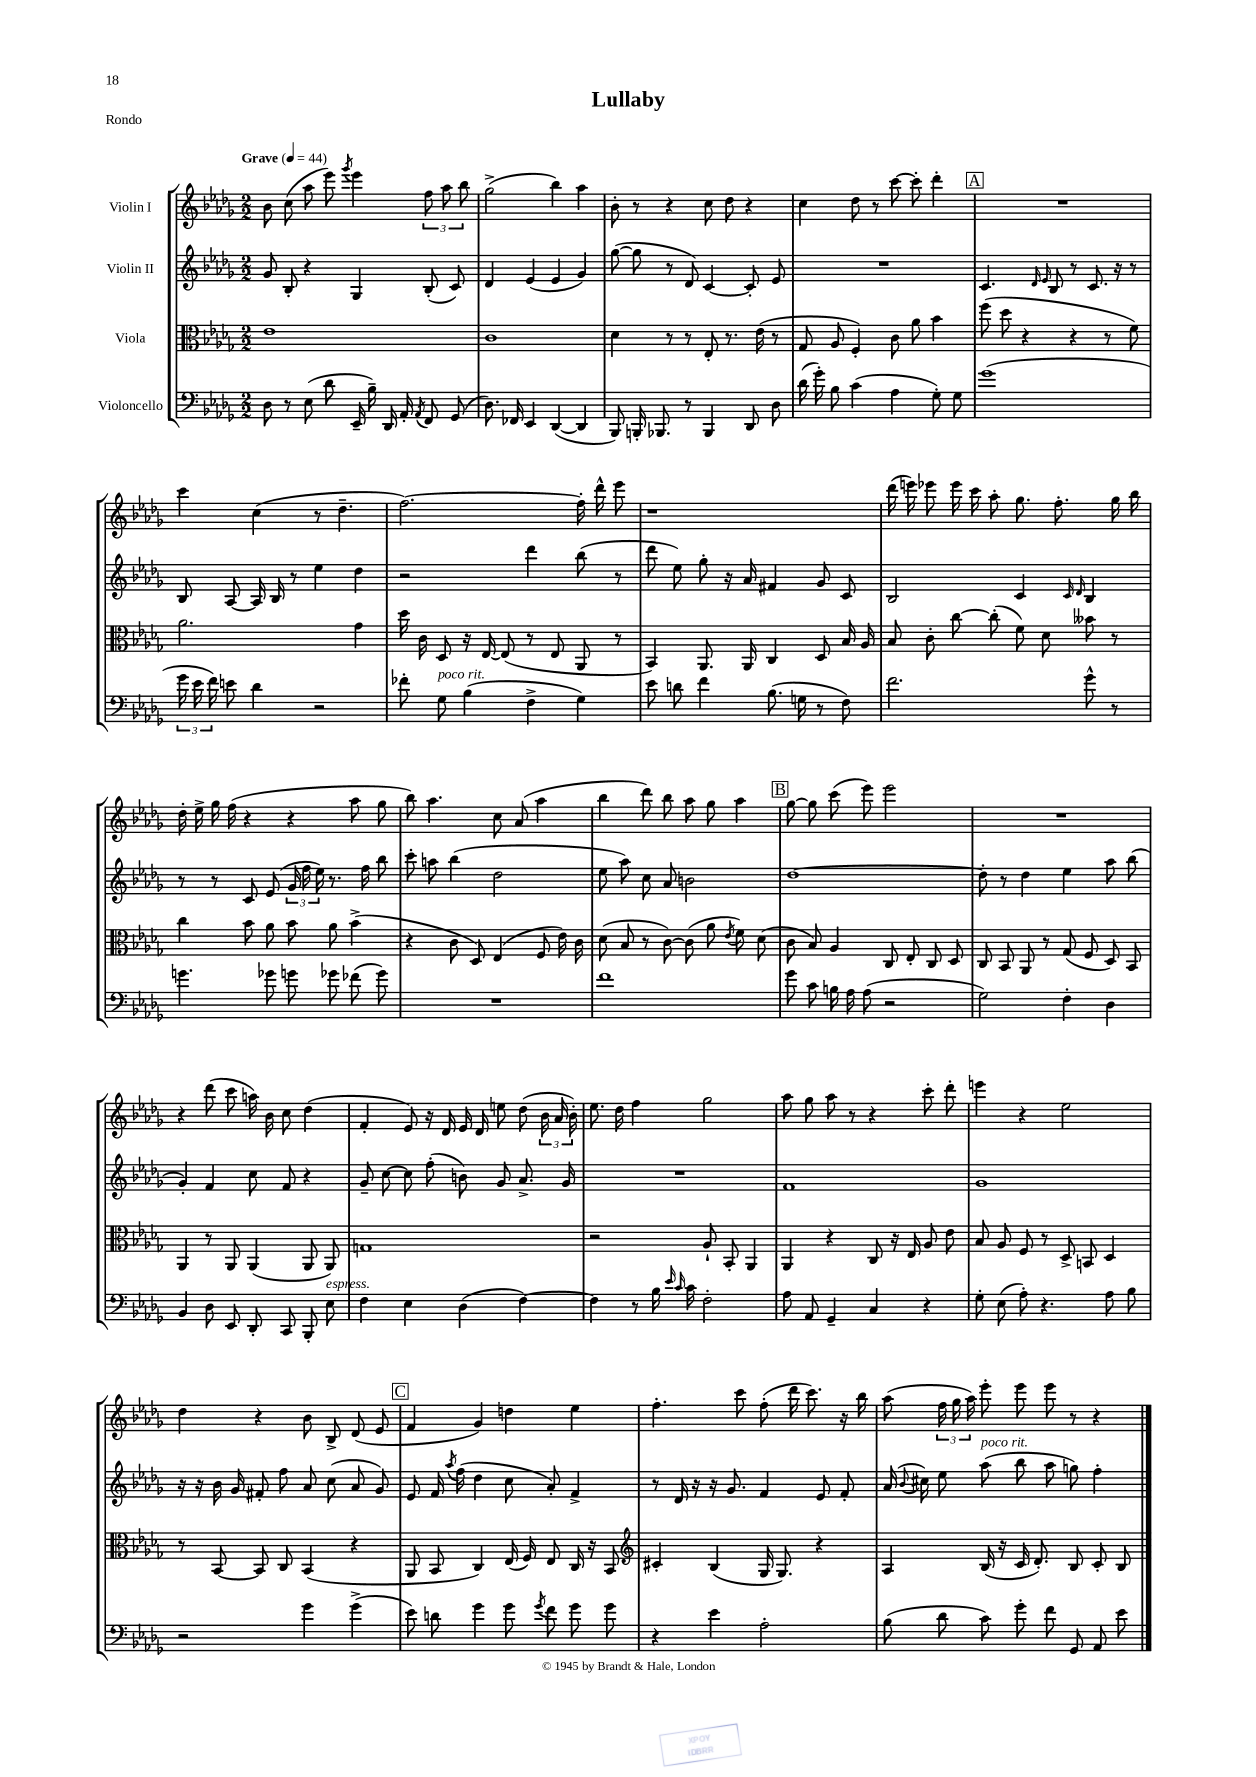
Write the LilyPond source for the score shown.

\header { title = "Lullaby" piece = "Rondo" }
<<
\new StaffGroup <<
\new Staff = "s0" \with { instrumentName = "Violin I" } {
    \clef treble \key des \major \numericTimeSignature \time 2/2 \tempo "Grave" 4 = 44
    \autoBeamOff bes'8 c''8( aes''8 ees'''8) \acciaccatura { ges'''8 } ees'''4 \tuplet 3/2 { f''8 aes''8 bes''8 } |
    ges''2->( bes''4) aes''4 |
    bes'8-. r8 r4 c''8 des''8 r4 |
    c''4 des''8 r8 c'''8~ c'''8-. des'''4-. |
    \mark \markup { \box "A" } R1 |
    c'''4 c''4( r8 des''4.-- |
    f''2.~) f''16-. des'''16-^ ees'''8 |
    r1 |
    des'''16( e'''16) ees'''8 ees'''16 c'''16 aes''8-. ges''8. f''8.-. ges''16 bes''16 |
    des''16-. ees''16-> ges''16 f''16( r4 r4 aes''8 ges''8 |
    bes''8) aes''4. c''8 aes'8( aes''4 |
    bes''4 des'''8) bes''8 aes''8 ges''8 aes''4 |
    \mark \markup { \box "B" } ges''8~ ges''8 c'''8( ees'''8) ees'''2 |
    R1 |
    r4 des'''8( c'''8 a''16) bes'16 c''8 des''4( |
    f'4-. ees'8) r16 des'16 ees'16 des'16 e''8 des''8( \tuplet 3/2 { bes'16 aes'16 bes'16-.) } |
    ees''8. des''16 f''4 ges''2 |
    aes''8 ges''8 aes''8 r8 r4 c'''8-. des'''8-. |
    e'''4 r4 ees''2 |
    des''4 r4 bes'8 bes8-> des'8( ees'8 |
    \mark \markup { \box "C" } f'4 ges'4) d''4 ees''4 |
    f''4.-. c'''8 f''8-.( des'''16 c'''8.) r16 bes''16 |
    aes''8( \tuplet 3/2 { f''16 ges''16 aes''16) } ees'''8-. ees'''8 ees'''8 r8 r4 \bar "|." |
}
\new Staff = "s1" \with { instrumentName = "Violin II" } {
    \clef treble \key des \major \numericTimeSignature \time 2/2
    \autoBeamOff ges'8 bes8-. r4 ges4 bes8-.( c'8) |
    des'4 ees'4( ees'4 ges'4) |
    ges''8~( ges''8 r8 des'8) c'4~ c'8-. ees'8 |
    R1 |
    \mark \markup { \box "A" } c'4. \grace { des'16 ees'16 } bes8 r8 c'8. r16 r8 |
    bes8 aes8~ aes16 bes16 r8 ees''4 des''4 |
    r2 des'''4 bes''8( r8 |
    des'''8 ees''8) ges''8-. r16 aes'16 fis'4 ges'8 c'8 |
    bes2 c'4 \grace { c'16 des'16 } bes4 |
    r8 r8 c'8 ees'8( \tuplet 3/2 { ges'16 f''16 ees''16) } r8. f''16 bes''8 |
    c'''8-. a''8 bes''4( des''2 |
    ees''8 aes''8) c''8 aes'8 b'2 |
    \mark \markup { \box "B" } des''1~ |
    des''8-. r8 des''4 ees''4 aes''8 bes''8( |
    ges'4-.) f'4 c''8 f'8 r4 |
    ges'8-- c''8~ c''8 f''8-.( b'8) ges'8 aes'8.-> ges'16 |
    R1 |
    f'1 |
    ges'1 |
    r16 r16 bes'16 ges'16 fis'8-. f''8 aes'8 c''8( aes'8 ges'8) |
    \mark \markup { \box "C" } ees'8 f'16 \acciaccatura { aes''8 } f''16( des''4 c''8 aes'8-.) f'4-> |
    r8 des'16 r16 r16 ges'8. f'4 ees'8 f'8-. |
    aes'16( \appoggiatura { bes'8 } cis''16) ees''8 aes''8^\markup { \italic "poco rit." }( bes''8 aes''8 g''8) f''4-. \bar "|." |
}
\new Staff = "s2" \with { instrumentName = "Viola" } {
    \clef alto \key des \major \numericTimeSignature \time 2/2
    \autoBeamOff ees'1 |
    c'1 |
    des'4 r8 r8 ees8-. r8. ees'16( r8 |
    ges8 aes8 f4-.) c'8 aes'8 bes'4 |
    \mark \markup { \box "A" } f''8( des''8 r4 r4 r8 f'8) |
    aes'2. ges'4 |
    des''16 c'16 des8 r16 ees16~ ees8( r8 ees8 aes,8 r8 |
    bes,4) aes,8. aes,16 c4 des8 bes16 aes16 |
    bes8 c'8-. c''8~ c''8-.( f'8) des'8 beses'8 r8 |
    c''4 bes'8 aes'8 bes'8 aes'8 bes'4->( |
    r4 c'8 des8) ees4( f8 ees'16) c'16 |
    des'8( bes8 r8 c'8~) c'8( aes'8 \acciaccatura { ees'8 } f'8) des'8( |
    \mark \markup { \box "B" } c'8 bes8) aes4 c8 ees8-. c8 des8 |
    c8 bes,8 aes,8 r8 ges8( f8 des8) bes,8 |
    aes,4 r8 aes,8 aes,4( aes,8 aes,8) |
    g1 |
    r2 aes8-! bes,8-. aes,4 |
    aes,4 r4 c8 r16 ees16 aes8 ees'8 |
    bes8 aes8 f8 r8 des8-> b,8 des4 |
    r8 bes,8~ bes,8 c8 bes,4( r4 |
    \mark \markup { \box "C" } aes,8 bes,8 c4) ees16( f16) ees8 c16 r16 bes,8 |
    \clef treble cis'4-. bes4( ges16 ges8.) r4 |
    aes4 bes16( r16 c'16 des'8.-.) bes8 c'8-. bes8 \bar "|." |
}
\new Staff = "s3" \with { instrumentName = "Violoncello" } {
    \clef bass \key des \major \numericTimeSignature \time 2/2
    \autoBeamOff des8 r8 ees8( des'8 ees,16-- bes16--) des,16 aes,16-. \acciaccatura { aes,8 } f,8 ges,8( |
    des8.) fes,16 ees,4 des,4~( des,4 |
    bes,,8) b,,16-. bes,,8. r8 bes,,4 des,8 des8 |
    des'16( ges'16-.) bes8 c'4( aes4 ges8-.) ges8 |
    \mark \markup { \box "A" } ges'1( |
    \tuplet 3/2 { ges'16 ees'16 f'16) } e'8 des'4 r2 |
    fes'8-. ges8^\markup { \italic "poco rit." } bes4( f4-> ges4) |
    ees'8 d'8 f'4 bes8.( g16 r8 f8) |
    f'2. ges'8-^ r8 |
    g'4. ges'8 g'8 ges'8 fes'8( ges'8) |
    R1 |
    f'1 |
    \mark \markup { \box "B" } ges'8 c'8 b16 aes16 aes8( r2 |
    ges2) f4-. des4 |
    bes,4 des8 ees,8 des,8-. c,8 bes,,8-. ees8^\markup { \italic "espress." } |
    f4 ees4 des4( f4~) |
    f4 r8 bes16 \grace { ees'16 c'16 } c'16 f2-. |
    aes8 aes,8 ges,4-- c4 r4 |
    ges8-. ees8( aes8-.) r4. aes8 bes8 |
    r2 ges'4 ges'4->( |
    \mark \markup { \box "C" } ees'8) d'8 ges'4 ges'8 \acciaccatura { ges'8 } f'8 ges'8 ges'8 |
    r4 ees'4 aes2-. |
    bes8( des'8 c'8) ges'8-. f'8 ges,8 aes,8 ees'8 \bar "|." |
}
>>
>>
\layout { \context { \Score \remove "Bar_number_engraver" } }
